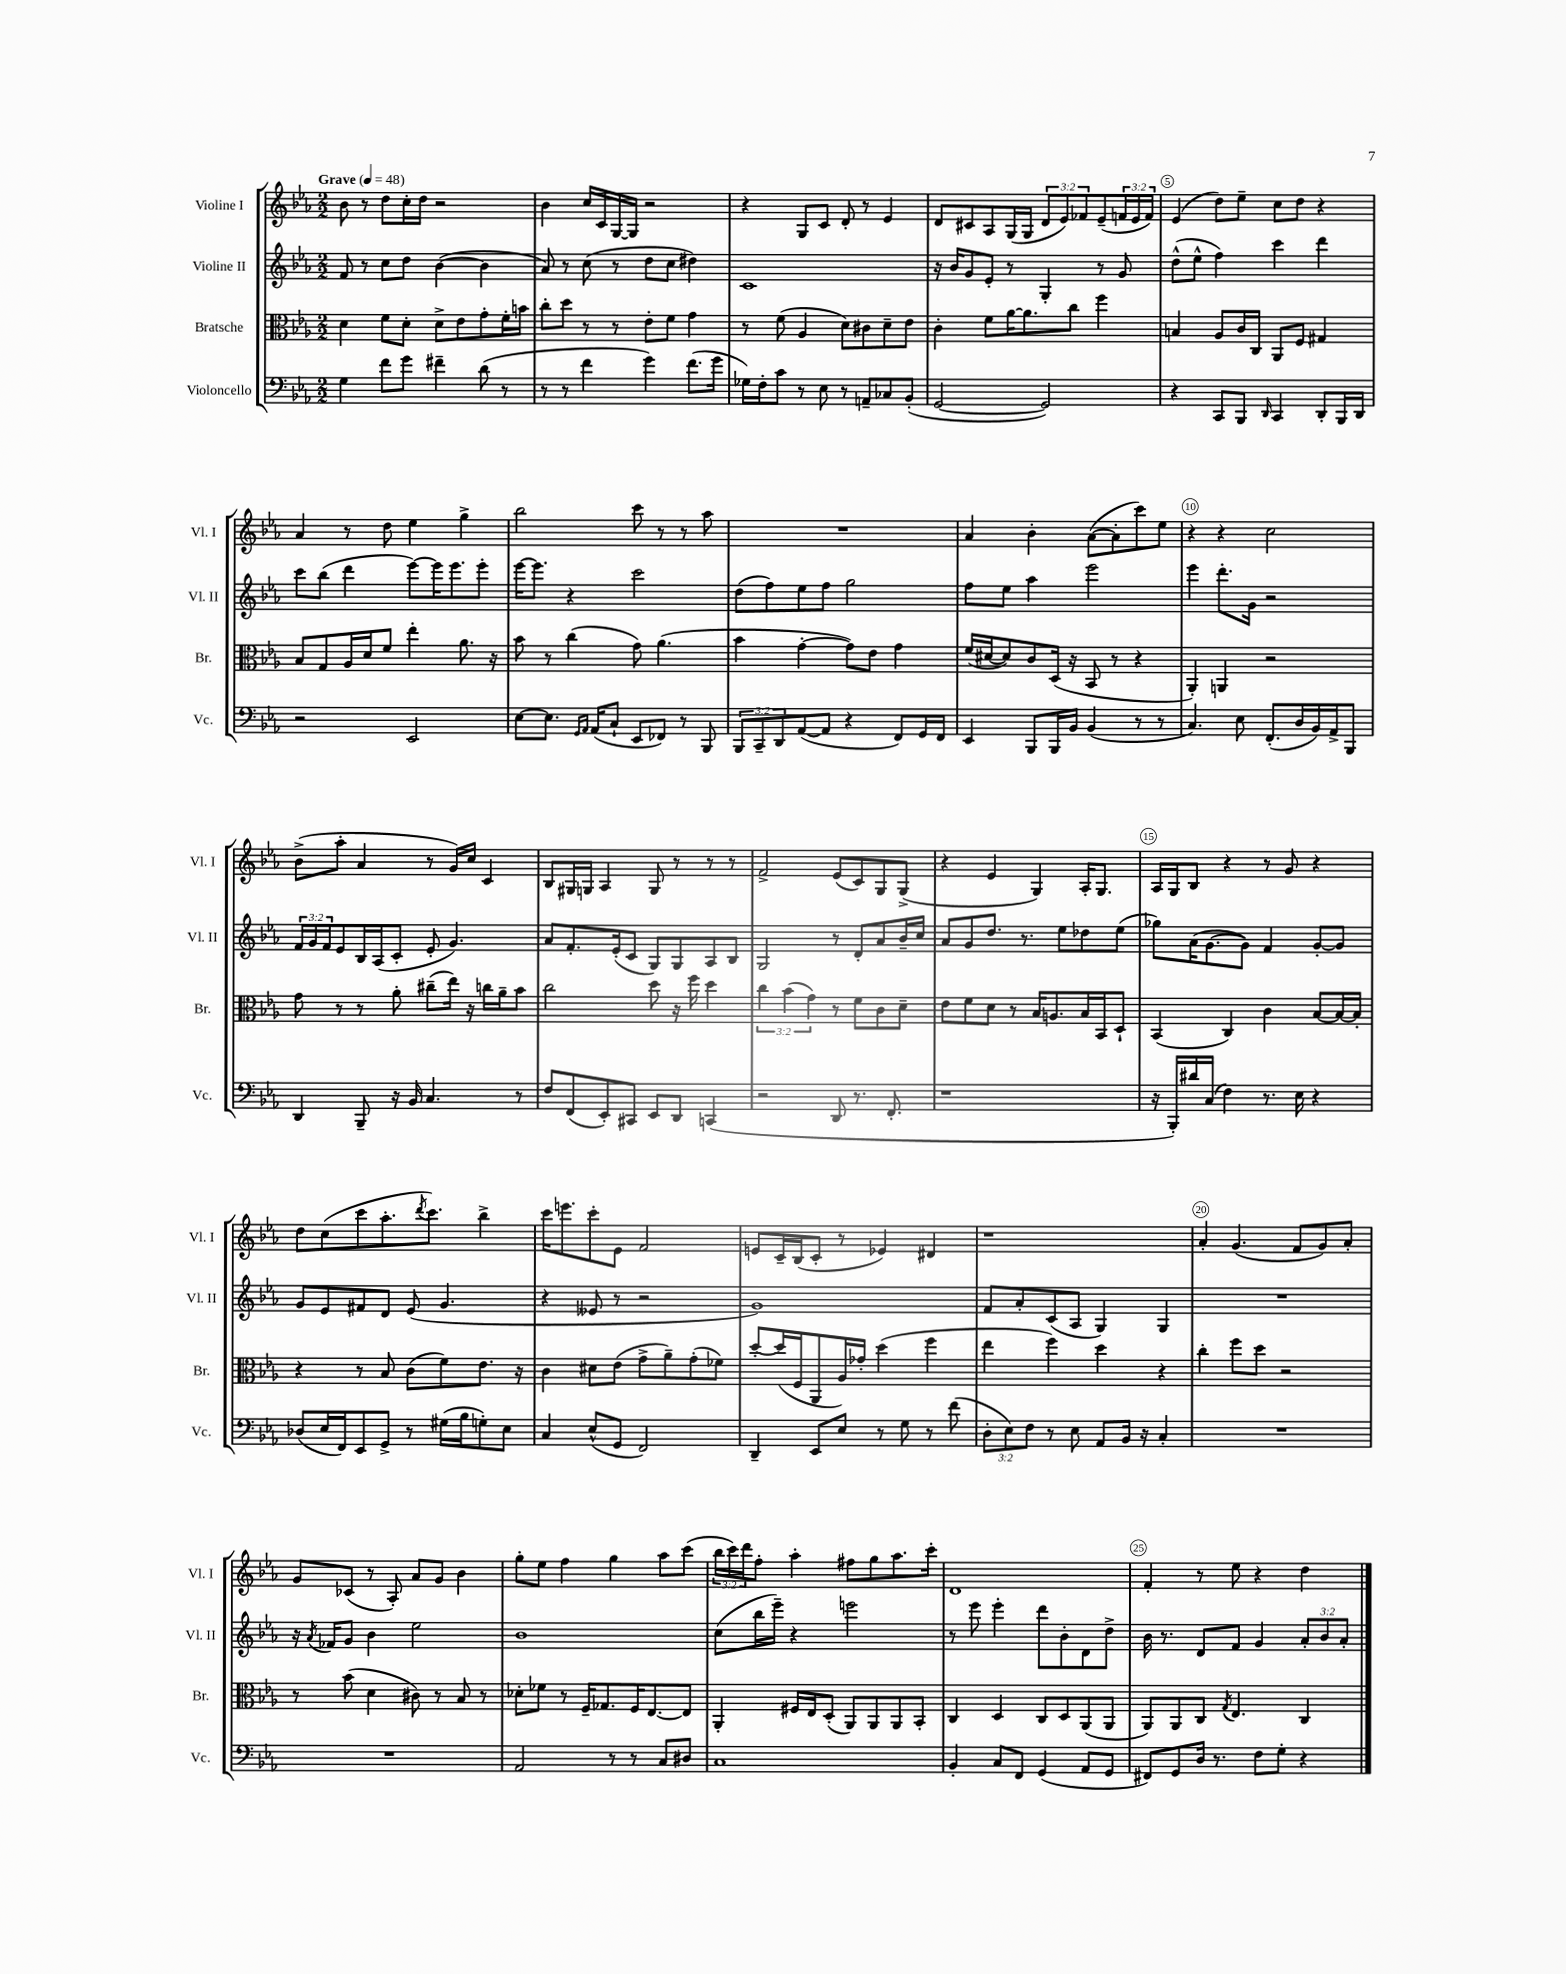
<<
\new StaffGroup <<
\new Staff = "s0" \with { instrumentName = "Violine I" shortInstrumentName = "Vl. I" } {
    \clef treble \key ees \major \numericTimeSignature \time 2/2 \override Staff.TupletNumber.text = #tuplet-number::calc-fraction-text \tempo "Grave" 4 = 48
    bes'8 r8 d''8 c''16-. d''16 r2 |
    bes'4 c''16 c'16 g16~ g16 r2 |
    r4 g8 c'8 d'8-. r8 ees'4 |
    d'8 cis'8 aes8 g16( g16 \tuplet 3/2 { d'8 ees'8) fes'8 } ees'8--( \tuplet 3/2 { f'16 ees'16 f'16) } |
    ees'4( d''8) ees''8-- c''8 d''8 r4 |
    aes'4 r8 d''8 ees''4 g''4-> |
    bes''2 c'''8 r8 r8 aes''8 |
    R1 |
    aes'4 bes'4-. aes'8~( aes'8-. c'''8) ees''8 |
    r4 r4 c''2 |
    bes'8->( aes''8-. aes'4 r8 g'16) c''16 c'4 |
    bes8 gis16 g16 aes4 g8 r8 r8 r8 |
    f'2-> ees'8( c'8) g8 g8->( |
    r4 ees'4 g4) aes16-. g8. |
    aes16 g16 bes8 r4 r8 g'8 r4 |
    d''8 c''8( c'''8 aes''8.-. \acciaccatura { d'''8 } c'''8.) bes''4-> |
    c'''16 e'''8. c'''8-. ees'8 f'2 |
    e'8 c'16-- bes16( c'8-. r8 ees'4) dis'4 |
    r1 |
    aes'4-. g'4.( f'8 g'8) aes'8-. |
    g'8 ces'8( r8 aes8-.) aes'8 g'8 bes'4 |
    g''8-. ees''8 f''4 g''4 aes''8 c'''8( |
    \tuplet 3/2 { bes''16 c'''16) d'''16 } f''8-. aes''4-. fis''8 g''8 aes''8. c'''16-. |
    d'1 |
    f'4-. r8 ees''8 r4 d''4 \bar "|." |
}
\new Staff = "s1" \with { instrumentName = "Violine II" shortInstrumentName = "Vl. II" } {
    \clef treble \key ees \major \numericTimeSignature \time 2/2 \override Staff.TupletNumber.text = #tuplet-number::calc-fraction-text
    f'8 r8 c''8 d''8 bes'4~( bes'4 |
    aes'8) r8 c''8( r8 d''8 c''8 dis''4) |
    c'1 |
    r16 bes'16 g'8 ees'8-. r8 g4-. r8 g'8 |
    d''8-^( ees''8-^ f''4) c'''4 d'''4 |
    c'''8 bes''8( d'''4 ees'''8~) ees'''16 ees'''8. ees'''8-. |
    ees'''16~ ees'''8. r4 c'''2 |
    d''8( f''8) ees''8 f''8 g''2 |
    f''8 ees''8 aes''4 ees'''2 |
    ees'''4 d'''8.-. g'16 r2 |
    \tuplet 3/2 { f'16 g'16 f'16 } ees'8 bes16 aes16( c'8-. ees'8-. g'4.) |
    aes'8 f'8.-. ees'16-.( c'8 g8) g8 aes8 bes8 |
    g2 r8 d'8-. aes'8 bes'16-- c''16 |
    aes'8 g'8 d''8. r8. ees''8 des''8 ees''8( |
    ges''8) aes'16( g'8.~ g'8) f'4 g'8~-. g'8 |
    g'8 ees'8 fis'8 d'8 ees'8( g'4. |
    r4 eeses'8 r8 r2 |
    g'1) |
    f'8 aes'8-. c'8( aes8 g4) g4 |
    R1 |
    r16 \acciaccatura { aes'8 } fes'16 g'8 bes'4 ees''2 |
    bes'1 |
    c''8( bes''16 ees'''16--) r4 e'''2 |
    r8 ees'''8 ees'''4-. d'''8 bes'8-. d'8 d''8-> |
    bes'16 r8. d'8 f'8 g'4 \tuplet 3/2 { aes'8-. bes'8 aes'8-. } \bar "|." |
}
\new Staff = "s2" \with { instrumentName = "Bratsche" shortInstrumentName = "Br." } {
    \clef alto \key ees \major \numericTimeSignature \time 2/2 \override Staff.TupletNumber.text = #tuplet-number::calc-fraction-text
    d'4 f'8 d'8-. d'8-> ees'8 g'8-. f'16-. b'16 |
    c''8-. d''8 r8 r8 ees'8-. f'8 g'4 |
    r8 f'8( aes4 d'8) cis'8 d'8-- ees'8 |
    c'4-. f'8 aes'16~ aes'8. c''8 f''4 |
    b4 aes8 c'16 c16 aes,8 f8 gis4 |
    bes8 g8 aes16 d'16 f'8 ees''4-. aes'8. r16 |
    bes'8 r8 c''4( g'8) aes'4.( |
    bes'4 g'4~-. g'8) ees'8 g'4 |
    f'16( dis'16~ dis'8) c'8 d16( r16 bes,8 r8 r4 |
    aes,4-.) a,4 r2 |
    g'8 r8 r8 aes'8-. cis''8--( ees''16) r16 c''16 aes'16-- bes'8 |
    c''2 d''8 r16 f''16 d''4 |
    \tuplet 3/2 { c''4 bes'4( g'4) } r8 f'8 c'8 d'8-- |
    ees'8 f'8 d'8 r8 bes16 a8. bes16 bes,16 d8-! |
    bes,4( c4) c'4 bes8~ bes16~ bes16-. |
    r4 r8 bes8 c'8( f'8) ees'8. r16 |
    c'4 dis'8 ees'8( g'8-> aes'8--) g'8-.( fes'8) |
    d''8~-. d''16( f16 aes,8 aes16) ges'16-. d''4( f''4 |
    ees''4 f''4) d''4 r4 |
    c''4-. f''8 d''8 r2 |
    r8 bes'8( d'4 cis'8) r8 bes8 r8 |
    des'8-. fes'8 r8 f16-- ges8. f16 ees8.~ ees8 |
    aes,4-. fis16 ees16 d8-.( aes,8) aes,8 aes,8 bes,8-. |
    c4 d4 c8 d8 aes,8( aes,8 |
    aes,8) aes,8 c8 \acciaccatura { g8 } ees4. c4 \bar "|." |
}
\new Staff = "s3" \with { instrumentName = "Violoncello" shortInstrumentName = "Vc." } {
    \clef bass \key ees \major \numericTimeSignature \time 2/2 \override Staff.TupletNumber.text = #tuplet-number::calc-fraction-text
    g4 f'8 g'8 fis'4-- d'8( r8 |
    r8 r8 f'4 g'4) f'8.( g'16 |
    ges16) f16-. c'8 r8 ees8 r8 a,8-- ces8 bes,8-.( |
    g,2~ g,2) |
    r4 c,8 bes,,8 \grace { d,16 } c,4 d,8-. bes,,16 d,16 |
    r2 ees,2 |
    ees8~ ees8. \grace { g,16 aes,16 } aes,16( c8-! ees,8 fes,8) r8 bes,,8 |
    \tuplet 3/2 { bes,,8 c,8-- d,8 } aes,8~( aes,8 r4 f,8) g,16 f,16 |
    ees,4 bes,,8 bes,,16 bes,16 bes,4( r8 r8 |
    c4.) ees8 f,8.-.( d16 bes,16) aes,16-> bes,,8 |
    d,4 bes,,8-- r16 bes,16 c4. r8 |
    f8 f,8( ees,8-.) cis,8 ees,8 d,8 c,4( |
    r2 d,8 r8. f,8.-. |
    r1 |
    r16 bes,,16-.) dis'16 c16( f4) r8. ees16 r4 |
    des8( ees16 f,16) ees,8 g,8-> r8 gis16( bes16 g8-.) ees8 |
    c4 ees8-^( g,8 f,2) |
    d,4-- ees,8 ees8 r8 g8 r8 f'8( |
    \tuplet 3/2 { d8-. ees8) f8 } r8 ees8 aes,8 bes,16 r16 c4-. |
    R1 |
    R1 |
    aes,2 r8 r8 c8 dis8 |
    c1 |
    bes,4-. c8 f,8 g,4( aes,8 g,8 |
    fis,8) g,8 d16 r8. f8 g8-. r4 \bar "|." |
}
>>
>>
\layout { \context { \Score \override BarNumber.break-visibility = ##(#f #t #t) barNumberVisibility = #(every-nth-bar-number-visible 5) \override BarNumber.stencil = #(make-stencil-circler 0.1 0.3 ly:text-interface::print) } }
